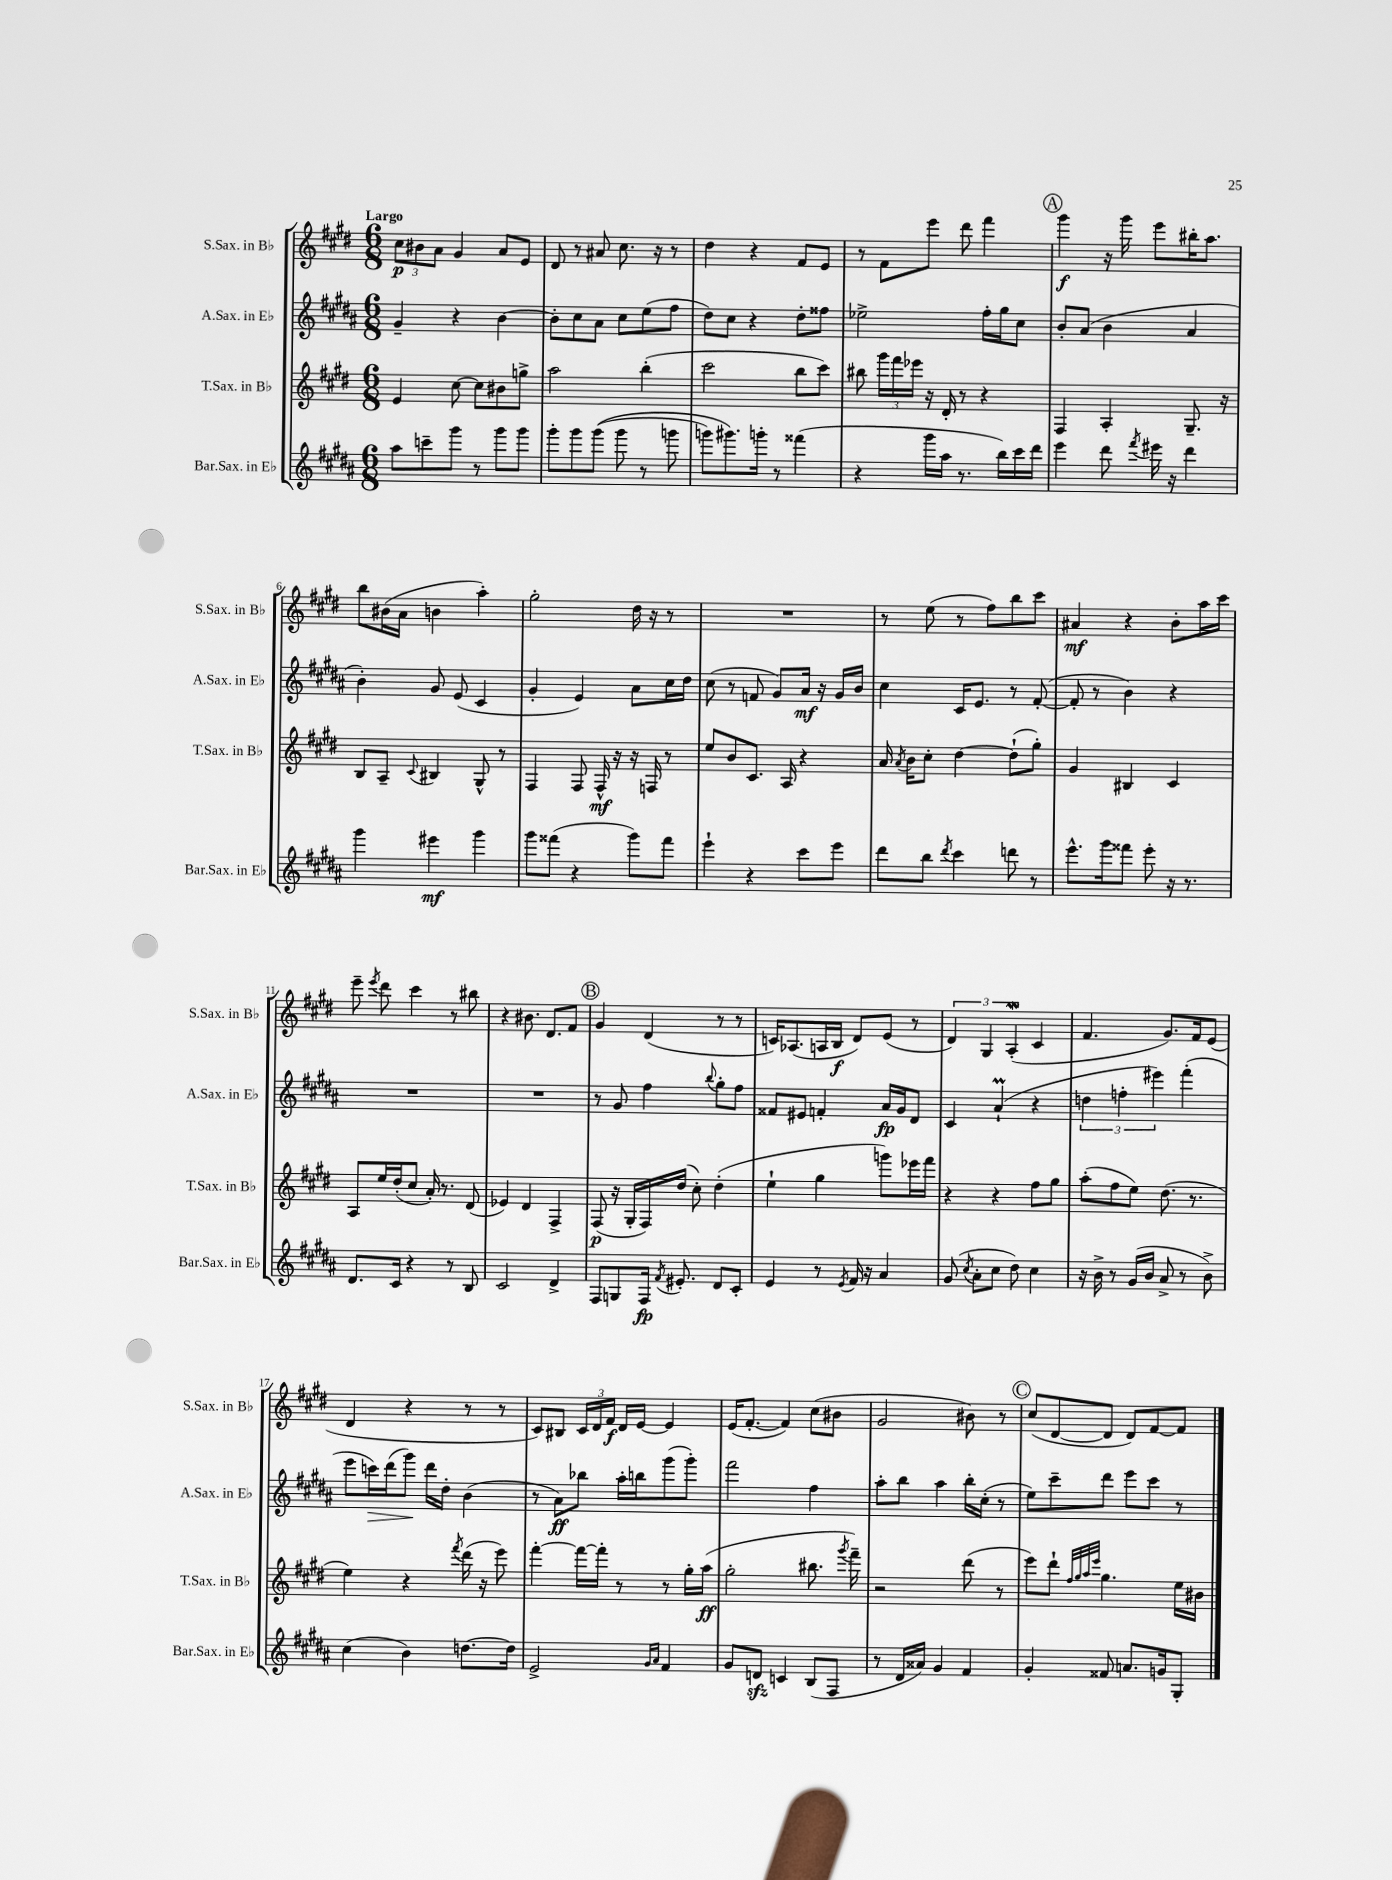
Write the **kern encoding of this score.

**kern	**kern	**kern	**kern
*staff4	*staff3	*staff2	*staff1
*clefG2	*clefG2	*clefG2	*clefG2
*k[f#c#g#d#a#]	*k[f#c#g#d#]	*k[f#c#g#d#a#]	*k[f#c#g#d#]
*M6/8	*M6/8	*M6/8	*M6/8
8aa#\L	4e/	4g#~/	12cc#\L
.	.	.	12b#\
8ccc~\	.	.	.
.	.	.	12a\J
8ggg#\J	[8cc#\	4r	4g#/
8r	8cc#\]L	.	.
8ggg#\L	8b#\	[4b\	8a/L
8ggg#\J	8gg^\J	.	8e/J
=	=	=	=
8ggg#'\L	2aa\	8b'\]L	8d#/
8ggg#\	.	8cc#\	8r
&((8ggg#\J	.	8a#\J	8a#/
8ggg#\	.	8cc#\L	8.cc#\
8r	(4bb'\	(8ee\	.
.	.	.	16r
8ggg\	.	8ff#\J	8r
=	=	=	=
8ggg\L)	2ccc#\	8dd#\L)	4dd#\
8.ggg#\&)	.	8cc#\J	.
.	.	4r	4r
16ggg'\Jk	.	.	.
8r	.	.	.
(4fff##\	8bb\L	8dd#'\L	8f#/L
.	8ccc#\J)	8ff##\J	8e/J
=	=	=	=
4r	8bb#\	2ee-^\	8r
.	24ggg#\LL	.	8f#\L
.	24fff#\	.	.
.	24eee-\JJ	.	.
16ggg#\LL	16r	.	8eee\J
16aa#\JJ	16d#'/	.	.
8.r	8r	.	8ddd#\
.	4r	16ff#'\LL	4fff#\
16bb\LL)	.	16gg#\J	.
16ccc#\	.	8cc#\J	.
16ddd#\JJ	.	.	.
=	=	=	=
4eee\	4F#/	8b'/L	4ggg#\
.	.	(8a#/J	.
8ddd#\	4A'/	4b\	16r
.	.	.	16ggg#\
8qfff#/	.	.	.
16eee#\	.	.	8eee\L
16r	.	.	.
4ddd#\	8.G#~/	4a#/	16bb#'\K
.	.	.	8.aa\J
.	16r	.	.
=	=	=	=
4ggg#\	8B/L	4b'\)	8bb\L
.	8A~/J	.	(16b#\L
.	.	.	16a\JJ
.	8qqc#/	.	.
4eee#\	4B#/	8g#/	4b\
.	.	(8e/	.
4ggg#\	8G#^^/	4c#/	4aa'\)
.	8r	.	.
=	=	=	=
8ggg#\L	4F#/	4g#'/	2gg#'\
(8fff##\J	.	.	.
4r	8F#/	4e/)	.
.	16F#^^/	.	.
.	16r	.	.
8ggg#\L)	16r	8a#\L	16dd#\
.	16F/	.	16r
8fff##\J	8r	16cc#\L	8r
.	.	16dd#\JJ	.
=	=	=	=
4eee`\	8ee/L	(8cc#\	2.r
.	8b/	8r	.
4r	8.c#/J	8f/	.
.	.	8g#/L)	.
.	16A/	.	.
8ccc#\L	4r	16a#/Jk	.
.	.	16r	.
8eee\J	.	16g#/LL	.
.	.	16b/JJ	.
=	=	=	=
8ddd#\L	16a/	4cc#\	8r
.	8qa/	.	.
.	16b\LK	.	.
8bb\J	8cc#'\J	.	(8ee\
8qddd#/	.	.	.
4ccc#\	[4dd#\	16c#/LK	8r
.	.	8.e/J	.
.	.	.	8ff#\L)
8ddd\	(8dd#`\]L	8r	8bb\
8r	8gg#'\J)	([8f#'/	8ccc#\J
=	=	=	=
8.eee^^\L	4g#/	8f#'/]	4a#/
.	.	8r	.
16ggg#\k	.	.	.
8fff##\J	4B#/	4b\)	4r
8eee'\	.	.	.
16r	4c#/	4r	8b'\L
8.r	.	.	.
.	.	.	16aa\L
.	.	.	16ccc#\JJ
=	=	=	=
8.d#/L	8A/L	2.r	8eee~\
.	.	.	8qeee/
.	16ee/L	.	8ddd#\
16c#/Jk	(16dd#'/J	.	.
4r	8cc#/J	.	4ccc#\
.	16a'/)	.	.
.	8.r	.	.
8r	.	.	8r
8B/	(8d#/	.	8bb#\
=	=	=	=
2c#/	4e-/)	2.r	4r
.	4d#/	.	8.b#\
.	.	.	8.d#/L
4d#^/	4F#^/	.	.
.	.	.	8f#/J
=	=	=	=
8F#/L	(8F#/	8r	4g#/
8G/	16r	8g#/	.
.	16G#'/LL	.	.
16F#/Jk	16F#/)	4ff#\	(4d#/
8qf#/	.	.	.
8.e#'/	(16dd#/JJ	.	.
.	8cc#'\)	.	.
.	.	8qqbb/	.
8d#/L	(4dd#'\	8gg#'\L	8r
8c#'/J	.	8ff#\J	8r
=	=	=	=
4e/	4ee`\	8f##/L	16c/LK)
.	.	.	(8.A-/
.	.	8e#/J	.
8r	4gg#\	4f'/	16A/L
.	.	.	16B/JJ
8qe/	.	.	.
16f#/	.	.	8d#/L)
16r	.	.	.
4a#/	8ggg\L)	16a#/LL	(8e/J
.	.	16g#/J	.
.	16eee-\L	8d#/J	8r
.	16fff#\JJ	.	.
=	=	=	=
(8g#/	4r	4c#/	6d#/)
8qcc#/	.	.	.
8a#'\L	.	.	.
.	.	.	6G#/
8cc#\J	4r	(4a#`/	.
.	.	.	(6A'/
8dd#\)	.	.	.
4cc#\	8ff#\L	4r	4c#/
.	8gg#\J	.	.
=	=	=	=
16r	(8aa'\L	6dd\	4.f#/
16b^\	.	.	.
8r	8ff#\	.	.
.	.	6ff'\	.
(16g#/LL	8ee\J)	.	.
16b/JJ	.	.	.
.	.	6eee#\)	.
8a#^/	(8.dd#\	.	8.g#/L)
8r	.	(4fff#'\	.
.	8.r	.	16f#/k
8b^\)	.	.	(8e/J
=	=	=	=
(4cc#\	4ee\)	8eee\L	4d#/
.	.	16ccc\L)	.
.	.	(16ddd#\J	.
4b\)	4r	8ggg#\J)	4r
.	.	16ddd#\LL	.
.	.	16dd#'\JJ	.
.	8qfff#/	.	.
[8.dd\L	(16ddd#\	(4b\	8r
.	16r	.	.
.	8eee\)	.	8r
16dd\]Jk	.	.	.
=	=	=	=
2e^/	[4fff#'\	8r	8c#/L)
.	.	8a#\L)	8B#/J
.	16fff#\_LL	8bb-\J	24c#/LL
.	.	.	24d#/
.	16fff#'\]JJ	.	.
.	.	.	24f#/JJ
.	8r	16aa#'\LL	16d#/LL
.	.	16bb\J	[16e/JJ
16qqg#/LL	.	.	.
16qqa#/JJ	.	.	.
4f#/	8r	(8ggg#\	4e/]
.	16gg#'\LL	8ggg#'\J)	.
.	(16aa\JJ	.	.
=	=	=	=
8g#/L	2gg#'\	2fff#\	(16e/LK
.	.	.	[8.f#'/J
8d/J	.	.	.
4c/	.	.	4f#/])
(8B/L	8.bb#\	4ff#\	(8cc#\L
8F#/J	.	.	8b#\J
.	8qggg#/	.	.
.	16fff#~\)	.	.
=	=	=	=
8r	2r	8aa#'\L	2g#/
16d#/LL	.	8bb\J	.
16a##/JJ)	.	.	.
4g#/	.	4aa#\	.
4f#/	(8ddd#\	16bb'\LL	8b#\)
.	.	(16cc#'\JJ	.
.	8r	8r	8r
=	=	=	=
4g#'/	8eee\L)	8ee\L)	(8cc#/L
.	8ddd#`\J	8ccc#~\	[8d#/
.	32qqff#/LLL	.	.
.	32qqgg#/	.	.
.	32qqaa/	.	.
.	32qqeee/JJJ	.	.
8f##/	4.gg#\	8ddd#\J	8d#/]J
8.a/L	.	8eee\L	8d#/L)
.	.	8ccc#\J	[8f#/
16g/k	.	.	.
8G#'/J	16ee\LL	8r	8f#/]J
.	16b#\JJ	.	.
==	==	==	==
*-	*-	*-	*-
